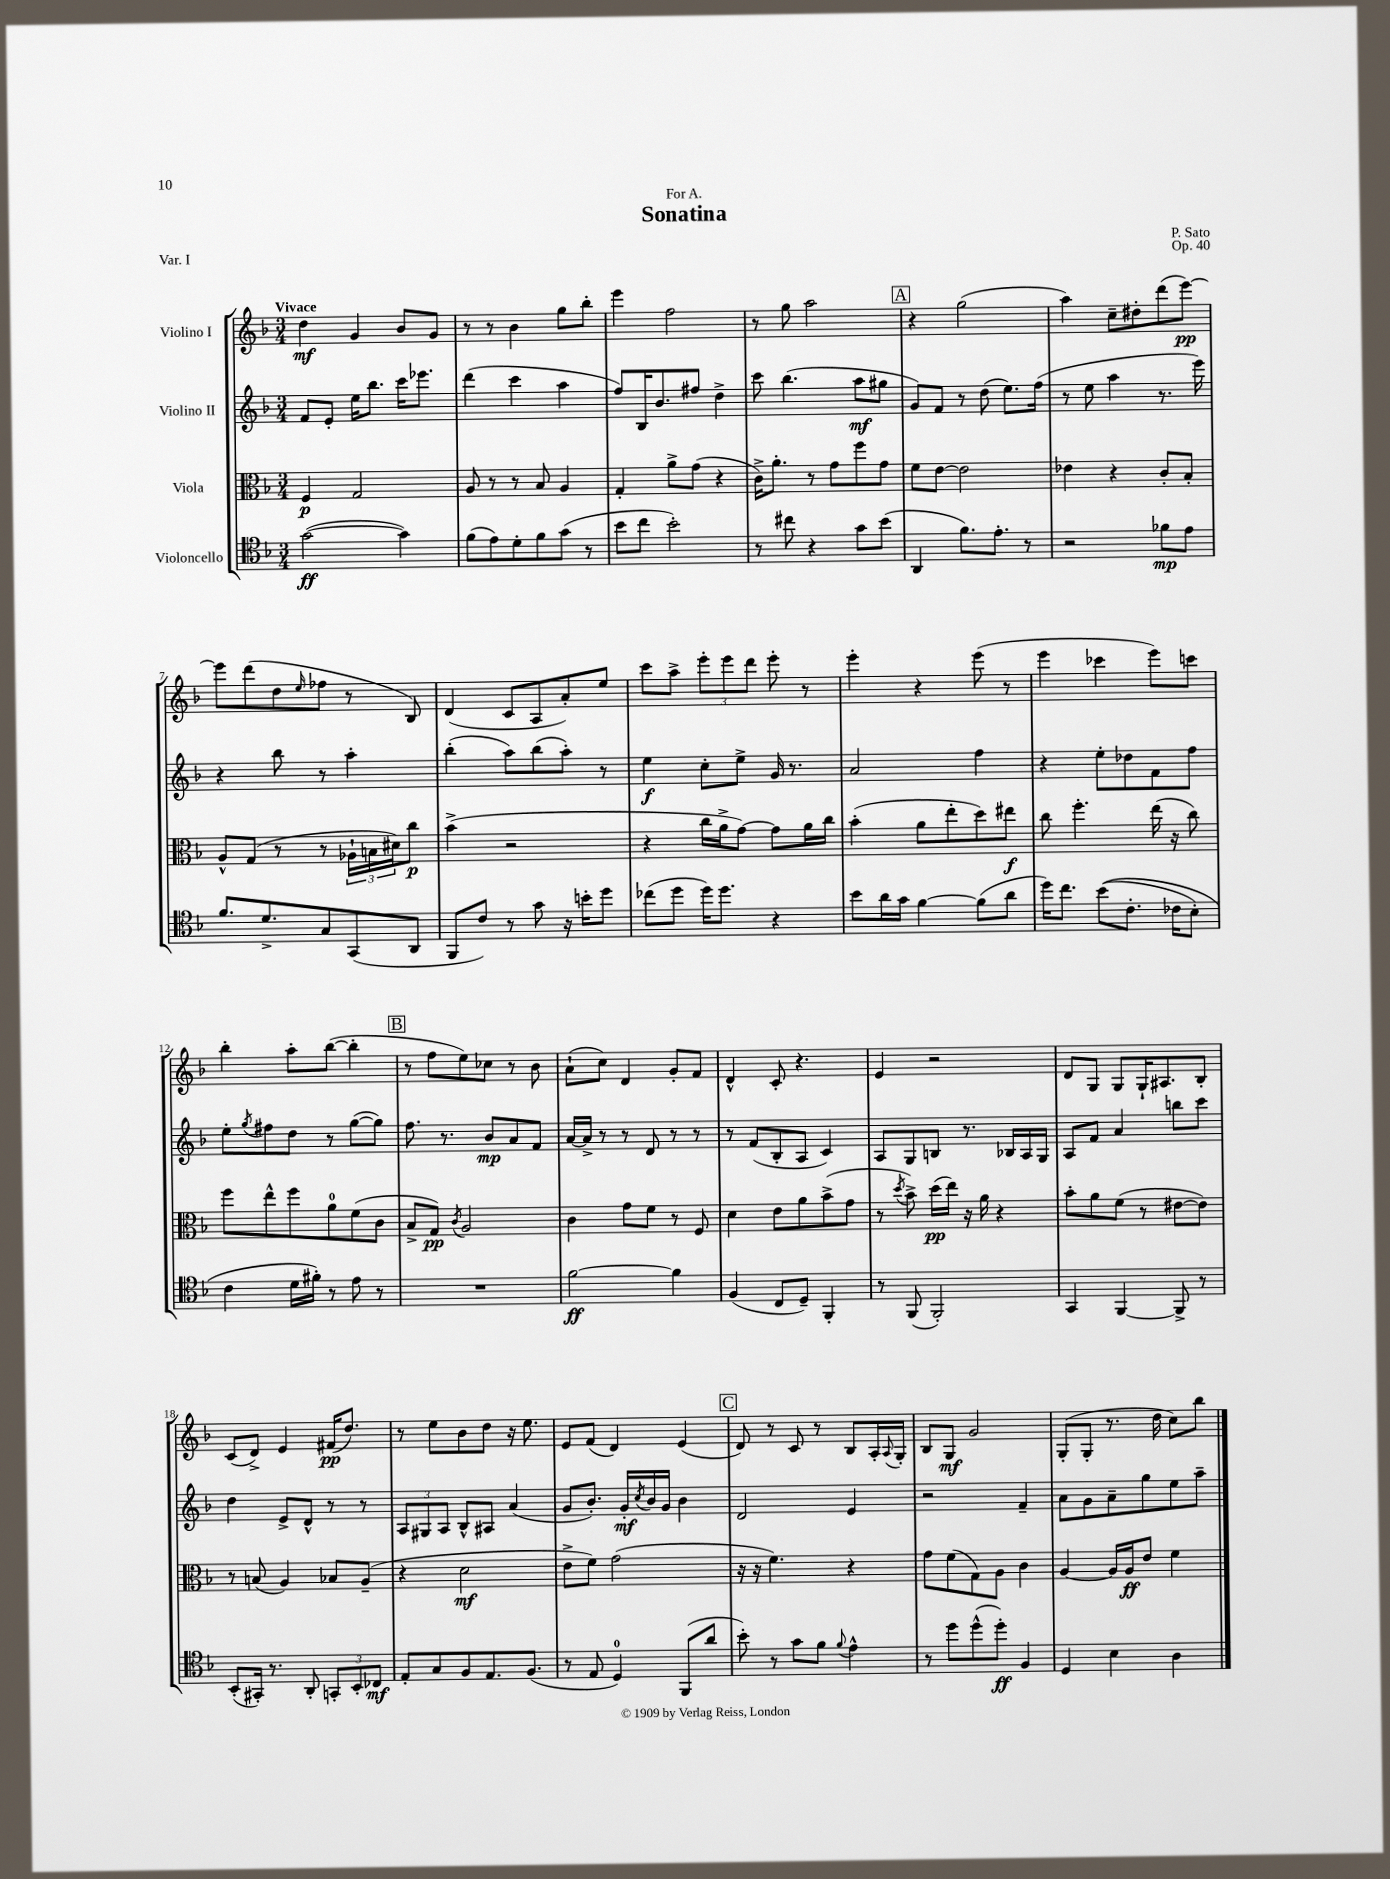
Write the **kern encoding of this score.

**kern	**kern	**kern	**kern
*staff4	*staff3	*staff2	*staff1
*clefC4	*clefC3	*clefG2	*clefG2
*k[b-]	*k[b-]	*k[b-]	*k[b-]
*M3/4	*M3/4	*M3/4	*M3/4
([2g	4F	8f	4dd
.	.	8e'	.
.	2G	16ee	4g
.	.	8.bb-	.
4g])	.	16ccc	8b-
.	.	8.eee-	.
.	.	.	8g
=	=	=	=
(8f	8A	(4ddd	8r
8e)	8r	.	8r
8d'	8r	4ccc	4b-
8f	8B-	.	.
(8g	4A	4aa	8gg
8r	.	.	8bb-'
=	=	=	=
8b-	4G'	8ff)	4eee
8cc	.	16B-	.
.	.	8.b-	.
2b-')	8a^	.	2ff
.	(8g	8ff#	.
.	4r	4dd^	.
=	=	=	=
8r	16c^)	8ccc	8r
.	8.a'	.	.
8cc#	.	(4.bb-	8gg
4r	8r	.	2aa
.	8g	.	.
8g	8ff	8aa	.
(8b-	8g	8gg#	.
=	=	=	=
4AA	8f	8g)	4r
.	[8e	8f	.
8.f)	2e]	8r	(2gg
.	.	(8dd	.
8.e'	.	.	.
.	.	8.ee)	.
8r	.	.	.
.	.	(16ff	.
=	=	=	=
2r	4e-	8r	4aa)
.	.	8ee	.
.	4r	4aa	8cc~
.	.	.	8dd#'
8f-	8c'	8.r	(8ddd
8e	8B-'	.	[8eee)
.	.	16eee)	.
=	=	=	=
8.f	8A^^	4r	8eee]
.	(8G	.	(8ddd
8.d^	.	.	.
.	8r	8bb-	8dd
.	.	.	16qqee
8G	8r	8r	8ff-
(8GG	24A-`	4aa'	8r
.	24B	.	.
.	24d#)	.	.
8AA	8cc	.	8B-)
=	=	=	=
8FF	(4b-^	(4bb-'	(4d
8c)	.	.	.
8r	2r	8aa)	8c
8g	.	(8bb-	8A
16r	.	8aa')	8a')
16b'	.	.	.
8dd	.	8r	8ee
=	=	=	=
(8cc-	4r	4ee	8ccc
8dd	.	.	8aa^
16dd)	16cc	8cc'	12eee'
8.dd	16a^	.	.
.	.	.	12eee
.	[8g)	8ee^	.
.	.	.	12ddd
4r	8g]	16g	8eee'
.	.	8.r	.
.	16a	.	8r
.	16cc	.	.
=	=	=	=
8b-	(4b-'	2a	4eee'
16a	.	.	.
16g	.	.	.
[4f	8a	.	4r
.	8ee'	.	.
(8f]	8dd)	4ff	(8eee
8a	8ee#	.	8r
=	=	=	=
16dd)	8cc	4r	4eee
8.cc	.	.	.
.	4.ff'	.	.
&((8b-	.	8ee'	4ccc-
8.c'	.	8dd-	.
.	(16ee	8f	8eee)
16c-	16r	.	.
8B-')	8cc)	8ff	8ccc
=	=	=	=
4c	8ff	8ee'	4bb-'
.	.	8qgg	.
.	8ee^^	8ff#	.
16d	8ff	8dd	8aa'
16f#'&)	.	.	.
8r	8a	8r	([8bb-
8e	(8f	([8gg	4bb-']
8r	8c	8gg])	.
=	=	=	=
2.r	8B-^	8.ff	8r
.	8G)	.	8ff
.	.	8.r	.
.	8qc	.	.
.	2A	.	8ee)
.	.	8b-	8cc-
.	.	8a	8r
.	.	8f	8b-
=	=	=	=
[2f	4c	[16a	(8a`
.	.	16a^]	.
.	.	8r	8cc)
.	8g	8r	4d
.	8f	8d	.
4f]	8r	8r	8g'
.	8F	8r	8f
=	=	=	=
(4F	4d	8r	4d^^
.	.	(8f	.
8C	8e	8B-'	8c'
8D~)	8a	8A	4.r
4FF'	(8b-^	4c)	.
.	8g	.	.
=	=	=	=
8r	8r	8A	4e
.	8qdd	.	.
(8FF	8b-^)	8G	.
2FF')	(16dd	8B	2r
.	16ee)	.	.
.	16r	8.r	.
.	16a	.	.
.	4r	.	.
.	.	16B-	.
.	.	16A	.
.	.	16G	.
=	=	=	=
4GG	8b-'	8A	8d
.	8a	8f	8G
[4FF	(8f	4a	8G
.	8r	.	16G`
.	.	.	8.A#
8FF^]	[8e#	8bb	.
8r	8e#])	8ccc	8B-'
=	=	=	=
(8BB-'	8r	4dd	(8c
16GG#')	(8B	.	8d^)
8.r	.	.	.
.	4A)	8e^	4e
8AA'	.	8d^^	.
12GG'	8B-	8r	(16f#
.	.	.	8.dd)
12BB-'	.	.	.
.	(8A~	8r	.
12C-	.	.	.
=	=	=	=
8E'	4r	12A	8r
.	.	12G#	.
8G	.	.	8ee
.	.	12A	.
8F	2d	8B-^^	8b-
8.E	.	8A#	8dd
.	.	(4a	16r
(8.F	.	.	8.ee
=	=	=	=
8r	8e^	8g	8e
8E	8f)	8.b-')	(8f
4D)	(2g	.	4d)
.	.	16g'	.
.	.	8qcc	.
.	.	16b-	.
.	.	16g	.
(8FF	.	4b-	(4e
8a	.	.	.
=	=	=	=
8b-')	16r	2d	8d)
.	16r	.	.
8r	4.f)	.	8r
8g	.	.	8c
8f	.	.	8r
8qqf	.	.	.
4e^^	4r	4e	8B-
.	.	.	16A'
.	.	.	8qqA
.	.	.	16G'
=	=	=	=
8r	8g	2r	8B-
8dd	(8f	.	8G
(8dd^^	8G)	.	2g
8dd')	8A	.	.
4F	4c	4f~	.
=	=	=	=
4D	[4A	8a	(8G'
.	.	8g	8G'
4B-	16A]	8a~	8.r
.	16A	.	.
.	8e	8gg	.
.	.	.	16dd
4A	4f	8ee	8cc)
.	.	8aa~	8bb-
==	==	==	==
*-	*-	*-	*-
